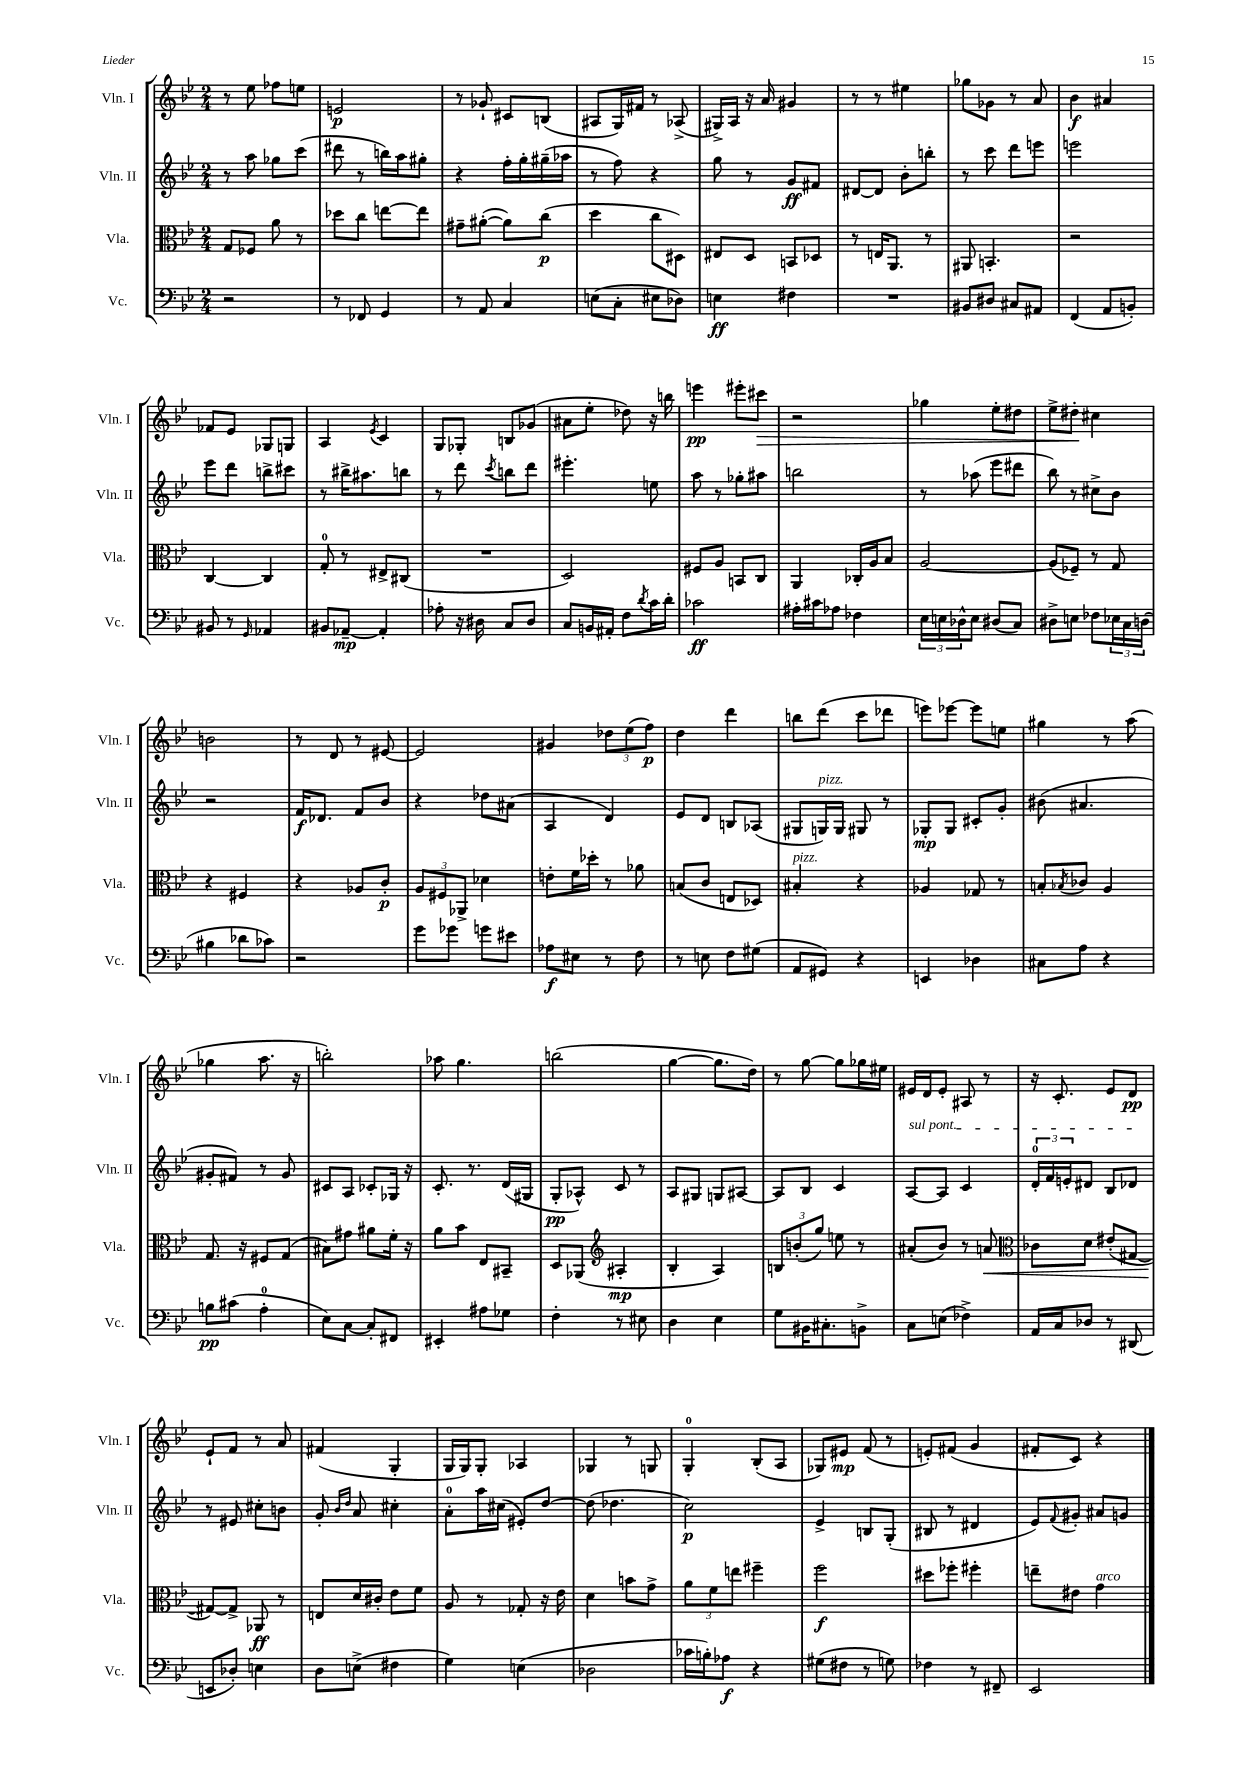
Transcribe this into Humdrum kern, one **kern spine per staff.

**kern	**kern	**kern	**kern
*staff4	*staff3	*staff2	*staff1
*clefF4	*clefC3	*clefG2	*clefG2
*k[b-e-]	*k[b-e-]	*k[b-e-]	*k[b-e-]
*M2/4	*M2/4	*M2/4	*M2/4
2r	8G	8r	8r
.	8F-	8aa	8ee-
.	8a	8gg-	8ff-
.	8r	(8ccc	8ee
=	=	=	=
8r	8dd-	8ddd#	2e
8FF-	8cc	8r	.
4GG	[8ee	16bb)	.
.	.	16aa	.
.	8ee]	8gg#'	.
=	=	=	=
8r	8g#~	4r	8r
8AA	([8a#'	.	8g-`
4C	8a#])	16ff'	8c#
.	.	16gg'	.
.	(8cc	(16gg#~	(8B
.	.	16aa-	.
=	=	=	=
(8E	4dd	8r	8A#
8C'	.	8ff)	16G)
.	.	.	16f#
8E#	8cc	4r	8r
8D-)	8D#)	.	(8A-^
=	=	=	=
4E	8E#	8gg	16G#^)
.	.	.	16A
.	8D	8r	16r
.	.	.	16a
4F#	8BB	8g	4g#
.	8D-	8f#	.
=	=	=	=
2r	8r	[8d#	8r
.	16E	8d#]	8r
.	8.AA	.	.
.	.	8b-'	4ee#
.	8r	8bb'	.
=	=	=	=
8BB#	8AA#	8r	8gg-
8D#	4.BB'	8ccc	8g-
8C#	.	8ddd	8r
8AA#	.	8eee	8a
=	=	=	=
(4FF	2r	2eee	4b-
8AA	.	.	4a#
8BB')	.	.	.
=	=	=	=
8BB#	[4C	8eee-	8f-
8r	.	8ddd	8e-
16qqGG	.	.	.
4AA-	4C]	8bb^	8G-
.	.	8ccc#	8G
=	=	=	=
8BB#	8G'	8r	4A
[8AA-~	8r	16bb#^	.
.	.	8.aa#	.
.	.	.	8qe-
4AA-']	8E#^	.	4c
.	(8C#	8bb	.
=	=	=	=
8A-'	2r	8r	8G
16r	.	8ddd	8G-'
16D#	.	.	.
.	.	8qccc	.
8C	.	8bb	8B
8D#	.	8ddd	(8g-
=	=	=	=
8C	2D)	4.eee#'	8a#
16BB	.	.	8ee-'
16AA#'	.	.	.
8F	.	.	8dd-)
8qd	.	.	.
16c	.	8ee	16r
16d'	.	.	16bb
=	=	=	=
2c-	8F#	8aa	4eee
.	8A	8r	.
.	8BB	8gg-'	8eee#'
.	8C	8aa#	8ccc#
=	=	=	=
16A#'	4AA	2bb	2r
16c#	.	.	.
8A-	.	.	.
4F-	16C-'	.	.
.	16A	.	.
.	8B-	.	.
=	=	=	=
24E-	[2A	8r	4gg-
24E	.	.	.
24D-^^	.	.	.
8E	.	(8aa-	.
(8D#	.	8eee-	8ee-'
8C)	.	8ddd#	8dd#
=	=	=	=
8D#^	(8A]	8bb-)	8ee-^
8E	8F-~)	8r	8dd#'
8F-	8r	8cc#^	4cc#
24E-	8G	8b-	.
24C	.	.	.
(24D	.	.	.
=	=	=	=
4B#	4r	2r	2b
8d-	4F#	.	.
8c-)	.	.	.
=	=	=	=
2r	4r	16f	8r
.	.	8.d-	.
.	.	.	8d
.	8A-	8f	8r
.	8c'	8b-	[8e#
=	=	=	=
8g	12A	4r	2e#]
.	12F#	.	.
8g-	.	.	.
.	12AA-^	.	.
8g	4d-	8dd-	.
8e#	.	(8a#	.
=	=	=	=
8A-	8e'	4A	4g#
8E#	16f	.	.
.	16dd-'	.	.
8r	8r	4d)	12dd-
.	.	.	(12ee-
8F	8a-	.	.
.	.	.	12ff)
=	=	=	=
8r	(8B	8e-	4dd
8E	8c	8d	.
8F	8E	8B	4ddd
(8G#	8D-)	(8A-	.
=	=	=	=
8AA	4B#'	8G#	8bb
8GG#)	.	16G)	(8ddd
.	.	16G	.
4r	4r	8G#	8ccc
.	.	8r	8ddd-
=	=	=	=
4EE	4A-	8G-'	8eee)
.	.	8G-	[8eee-
4D-	8G-	8c#'	8eee-]
.	8r	8g'	8ee
=	=	=	=
8C#	8B'	(8b#	4gg#
.	8qB-	.	.
8A	8c-	4.a#	.
4r	4A	.	8r
.	.	.	(8aa
=	=	=	=
8B	8.G	8g#'	4gg-
(8c#	.	8f#)	.
.	16r	.	.
4A'	8F#	8r	8.aa
.	(8G	8g#	.
.	.	.	16r
=	=	=	=
8E-)	8B#)	8c#	2bb')
[8C	8g#	8A	.
8C']	8a#	8c-'	.
8FF#	16f'	16G-	.
.	16r	16r	.
=	=	=	=
4EE#'	8a	8.c'	8aa-
.	8b-	.	4.gg
.	.	8.r	.
8A#	8E-	.	.
8G-	8BB#~	(16d	.
.	.	16G#	.
=	=	=	=
4F'	8D	8G'	(2bb
.	(8AA-	8A-^^)	.
*	*clefG2	*	*
8r	4A#'	8c	.
8E#	.	8r	.
=	=	=	=
4D	4B-'	8A	[4gg
.	.	8G#	.
4E-	4A)	8G	8.gg]
.	.	[8A#	.
.	.	.	16dd)
=	=	=	=
8G	12B	8A#]	8r
.	(12b'	.	.
16BB#	.	8B-	[8gg
.	12gg)	.	.
8.C#'	.	.	.
.	8ee	4c	8gg]
8BB^	8r	.	16gg-
.	.	.	16ee#
=	=	=	=
8C	(8a#'	[8A	16e#
.	.	.	16d
(8E	8b-)	8A]	8e#'
4F-^)	8r	4c	8A#
.	8a	.	8r
=	=	=	=
*	*clefC3	*	*
16AA	8c-	24d'	16r
.	.	24f	.
16C	.	.	8.c'
.	.	24e'	.
8D-	8d	8d#	.
8r	(8e#'	8B-	8e-
(8DD#	[8G#	8d-	8d
=	=	=	=
8EE	8G#_)	8r	8e-`
8D-')	8G#^]	8e#	8f
4E	8AA-	8cc#'	8r
.	8r	8b	8a
=	=	=	=
8D	8E	8g'	(4f#
.	.	16qqb-	.
.	.	16qqdd	.
(8E^	16d	8a	.
.	16c#'	.	.
4F#	8e-	4cc#'	4G'
.	8f	.	.
=	=	=	=
4G)	8A	8a'	16G
.	.	.	16G)
.	8r	16aa	8G'
.	.	(16cc#	.
(4E	8G-'	8e#')	4A-
.	16r	[8dd	.
.	16e-	.	.
=	=	=	=
2D-	4d	(8dd]	4G-
.	.	4.dd-	.
.	8b	.	8r
.	8g^	.	8G
=	=	=	=
16c-	12a	2cc)	4G'
16B')	.	.	.
.	12f	.	.
8A-	.	.	.
.	12ee	.	.
4r	4ff#~	.	(8B-'
.	.	.	8A
=	=	=	=
(8G#	2ff	4e-^	8G-)
8F#	.	.	8e#
8r	.	8B	(8f
8G)	.	(8G'	8r
=	=	=	=
4F-	8dd#	8B#	8e')
.	8ff-'	8r	(8f#
8r	4ff#'	4d#	4g
8FF#~	.	.	.
=	=	=	=
2EE-	8ee~	8e-)	8f#'
.	.	8qqf	.
.	8e#	8g#'	8c)
.	4g	8a#	4r
.	.	8g	.
==	==	==	==
*-	*-	*-	*-
